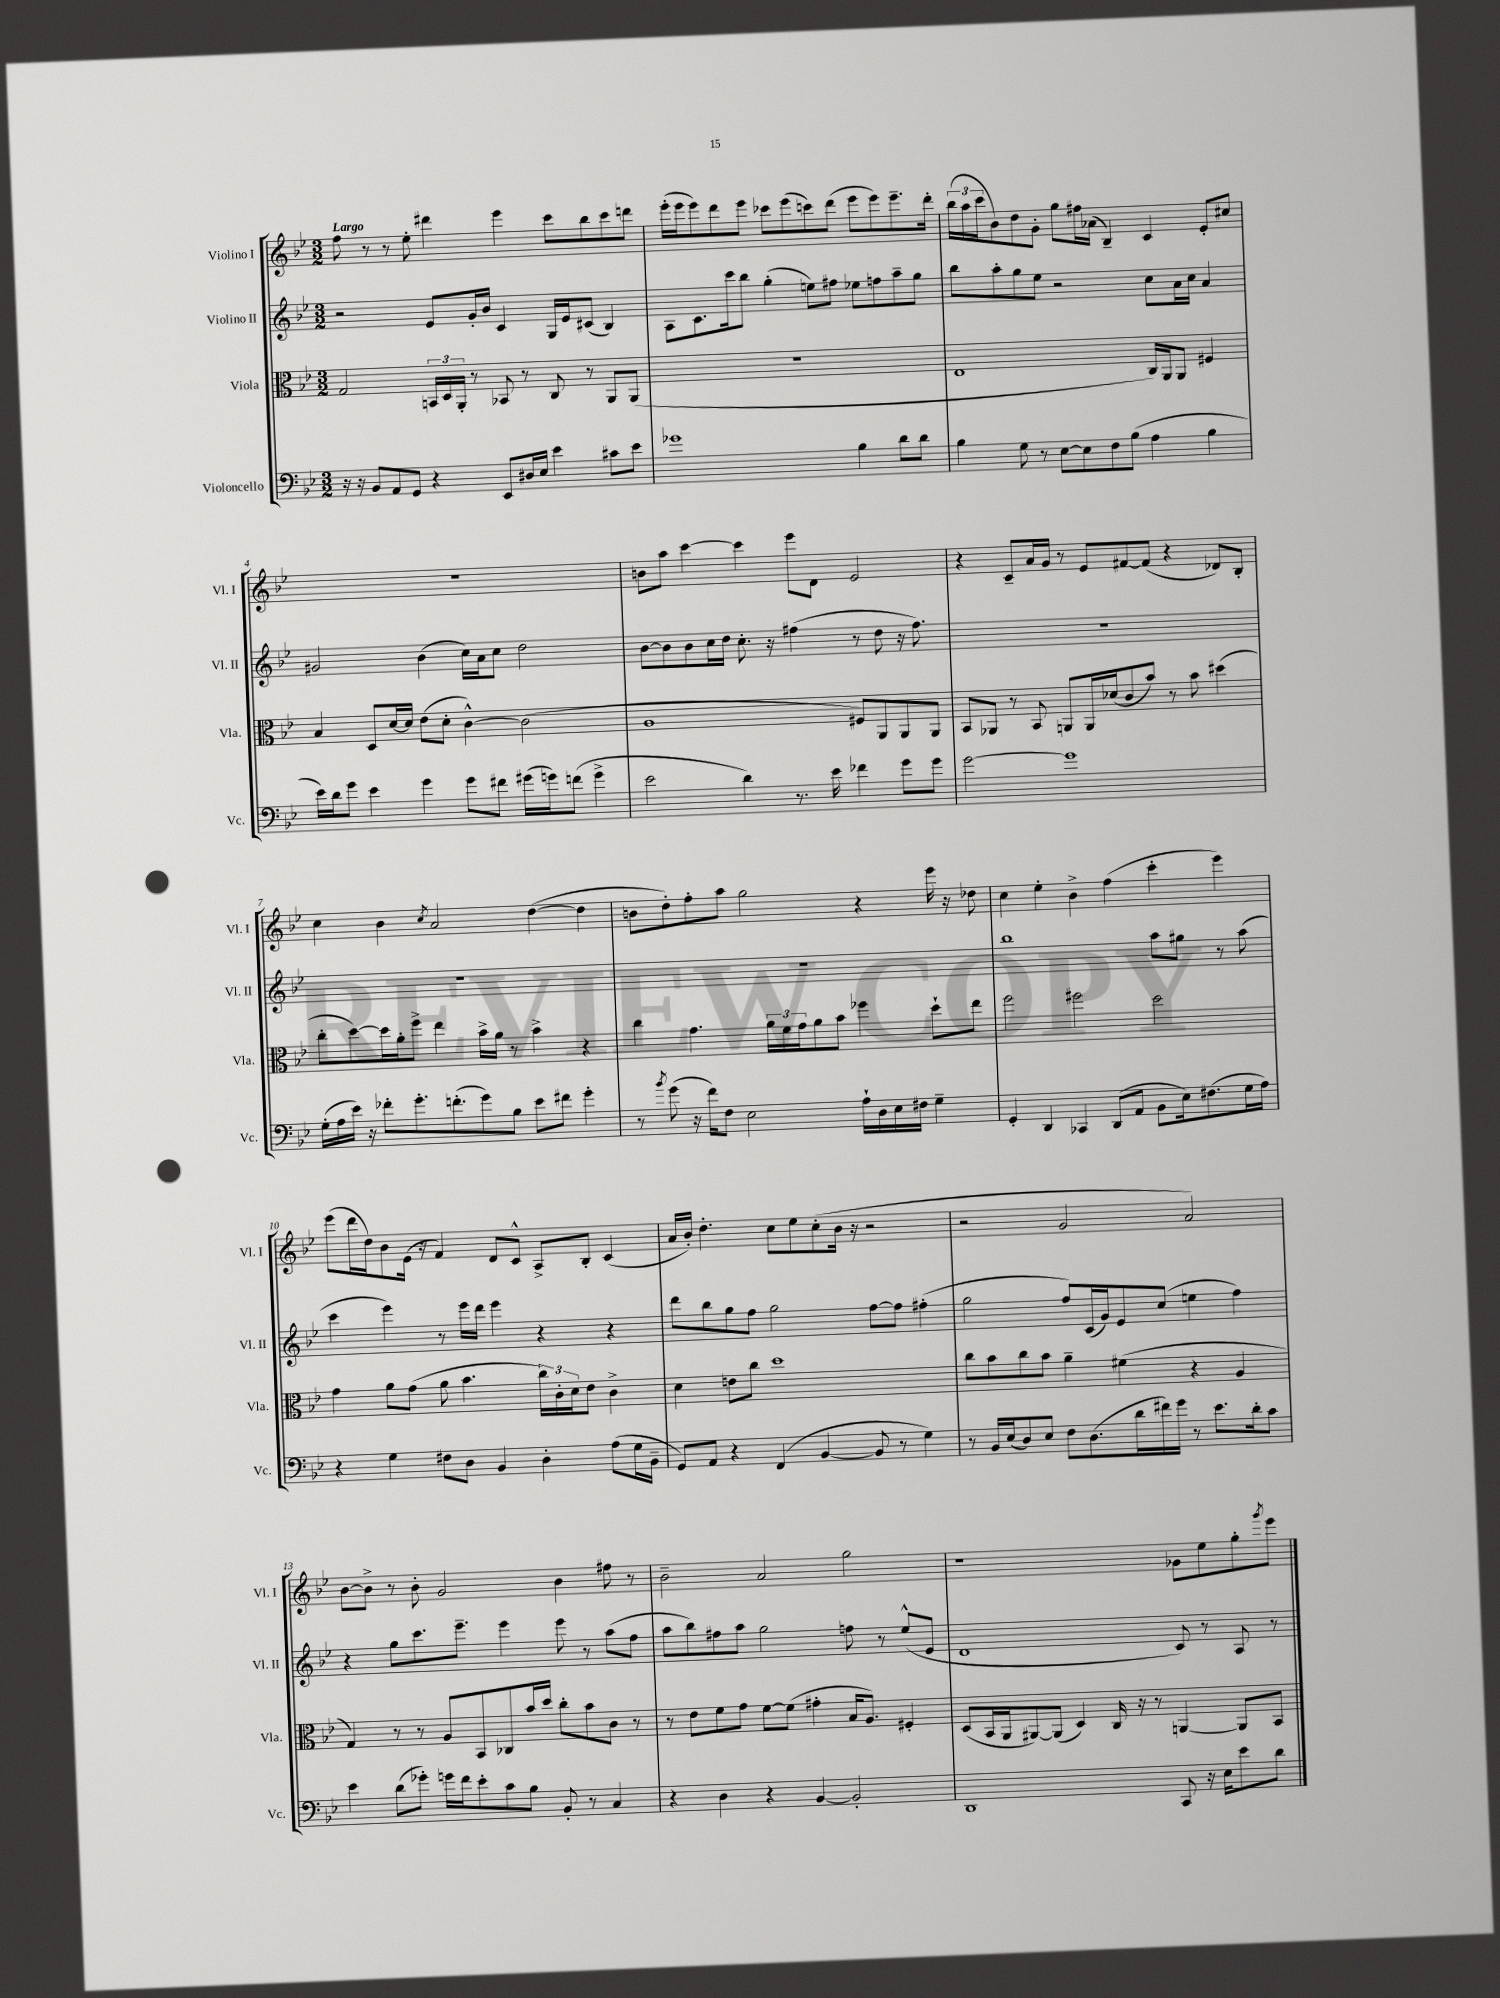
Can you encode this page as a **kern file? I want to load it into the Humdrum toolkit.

**kern	**kern	**kern	**kern
*part4	*part3	*part2	*part1
*staff4	*staff3	*staff2	*staff1
*I"Violoncello	*I"Viola	*I"Violino II	*I"Violino I
*I'Vc.	*I'Vla.	*I'Vl. II	*I'Vl. I
*clefF4	*clefC3	*clefG2	*clefG2
*k[b-e-]	*k[b-e-]	*k[b-e-]	*k[b-e-]
*M3/2	*M3/2	*M3/2	*M3/2
=1	=1	=1	=1
!	!	!	!LO:TX:a:B:t=Largo
16r	2G/	2r	8ff\
16r	.	.	.
8BB-/L	.	.	8r
8AA/	.	.	8r
8GG/J	.	.	8ee-'\
4r	24BBn/LL	8e-/L	4ddd#X\
.	24D/	.	.
.	24AA'/JJ	.	.
.	8r	16g'/L	.
.	.	16b-/JJ	.
8EE-/L	8BB-X/	4c/	4eee-\
16D#X/L	8r	.	.
16E-/JJ	.	.	.
4e-\	8C/	16G/LL	8ccc\L
.	.	16e-/J	.
.	8r	(8c#X/J	8bb-\
8c#X\L	8AA/L	4B-/)	8ccc\
8e-\J	(8AA/J	.	8dddn\J
=2	=2	=2	=2
1g-X	1.r	8A\L	(16eee-'\LL
.	.	.	16eee-\J
.	.	8.c\	8eee-\)
.	.	.	8ddd\
.	.	16ccc\k	.
.	.	8bb-\J	8eee-\J
.	.	(4gg'\	8ccc-X\L
.	.	.	(8eee-\
.	.	8een\L)	8cccn\)
.	.	8ff#X\J	(8ddd\J
4B-\	.	8ee-X\L	8eee-\L
.	.	8ffn\	8eee-\)
8d\L	.	8aa~\	8.eee-~\
8d\J	.	8gg\J	.
.	.	.	16ddd'\Jk
=3	=3	=3	=3
4B-\	1E-	8bb-\L	(24bb-\LL
.	.	.	24aa\
.	.	.	24ccc\J
.	.	8aa'\	8b-\)
8G\	.	8gg\	8dd\
8r	.	8ee-\J	8g'\J
[8E-\L	.	2r	8gg\L
8E-\]	.	.	16ff#X\L
.	.	.	(16a-X\JJ
8F\	.	.	4B-~/)
(8B-\J	.	.	.
4A\	16C/LL)	8cc\L	4c/
.	16AA/J	.	.
.	8AA/J	16a\L	.
.	.	16cc\JJ	.
4B-\	4F#X/	4a/	8e-'/L
.	.	.	8cc#X/J
!!LO:LB:g=z
=4	=4	=4	=4
16e-\LL)	4B-/	2g#X/	1.r
16d\J	.	.	.
8g\J	.	.	.
4e-\	8D/L	.	.
.	[16d/L	.	.
.	16d/JJ]	.	.
4g\	(8e-\L	(4b-\	.
.	8d'\J	.	.
8g\L	[4c^^\)	16cc\LL)	.
.	.	16a\J	.
8f#X\J	.	8cc\J	.
(16g#X\LL	(2c\]	2dd\	.
16gn\J)	.	.	.
(8fn\J	.	.	.
4g^\	.	.	.
=5	=5	=5	=5
2e-\	1A	[8b-\L	8bn\L
.	.	8b-\]	8aa\J
.	.	8b-\	[4ccc\
.	.	16cc\L	.
.	.	16dd\JJ	.
4d\)	.	8.cc'\	4ccc\]
.	.	16r	.
8.r	.	(4ff#X\	8eee-\L
.	.	.	8d\J
16e-\	.	.	.
4f-X\	8F#X/L)	8r	2e-/
.	8AA/	8dd\	.
8g\L	8AA/	16r	.
.	.	8.ff#\)	.
8g\J	8AA/J	.	.
=6	=6	=6	=6
[2g\	8BB-/L	1.r	4r
.	8AA-X/J	.	.
.	8r	.	8c~/L
.	8BB-/	.	16a/L
.	.	.	16g/JJ
1g]	8AAn/L	.	8r
.	16AA/L	.	8e-/L
.	(16d-X/J	.	.
.	8c/	.	[8f#X/
.	8b-/J)	.	(8f#/J]
.	8r	.	4r
.	8b-\	.	.
.	(4dd#X\	.	8d-X/L)
.	.	.	8B-'/J
!!LO:LB:g=z
=7	=7	=7	=7
(16G'\LL	8cc'\L	1.r	4cc\
16A\	.	.	.
16e-\JJ)	[8dd\)	.	.
16r	.	.	.
8f-X'\L	16dd\L]	.	4b-\
.	16a'\J	.	.
8.g'\	8ff^\J	.	.
.	.	.	8qcc/
.	4ee-\	.	2a/
(8.fn'\	.	.	.
8g\)	16b-^\LL	.	.
.	16a\JJ	.	.
8B-\J	8r	.	.
8e-\L	4b-^\	.	([4dd\
8f#X\J	.	.	.
4g'\	4r	.	4dd\]
=8	=8	=8	=8
8r	4cc\	1.r	8bn\L
8qb-/	.	.	.
(8g\	.	.	8dd'\)
16r	4.g\	.	8ff'\
16f\KL)	.	.	.
8F\J	.	.	8aa\J
2E-\	.	.	2gg\
.	24a\LL	.	.
.	24f\	.	.
.	24g\J	.	.
.	8a\	.	.
.	8b-\J	.	.
16A`\LL	4ff-X\	.	4r
16D\	.	.	.
16E-\	.	.	.
16F#X\JJ	.	.	.
4G~\	8dd`\L	.	16eee-\
.	.	.	16r
.	8ee-\J	.	8dd-X\
=9	=9	=9	=9
4GG'/	2ff\	1bb-	4cc\
4DD/	.	.	4ee-'\
4CC-X/	2ff#X\	.	4b-^\
(8DD/L	.	.	(4ff\
8AA/J	.	.	.
8BB-\L	2dd\	8aa\L	4ccc'\
16E-\k)	.	8gg#X\J	.
(8.F#X\	.	.	.
.	.	8r	4eee-\)
16G\L	.	(8aa\	.
16A\JJ)	.	.	.
!!LO:LB:g=z
=10	=10	=10	=10
4r	4g\	4ccc\	(8eee-\L
.	.	.	16ddd\L
.	.	.	16dd\J)
4G\	8a\L	4eee-\)	8b-\
.	(8g\J	.	(16e-\Jk
.	.	.	16r
8F#X\L	8a\	8r	4f/)
8D\J	4.b-\	16eee-\LL	.
.	.	16ddd\JJ	.
4BB-/	.	4eee-\	8d/L
.	.	.	8c^^/J
4D'\	24cc\LL)	4r	8A^/L
.	24c'\	.	.
.	24d\J	.	.
.	8e-\J	.	8B-'/J
(8A\L	4c^\	4r	(4c/
16G\L	.	.	.
16BB-~\JJ	.	.	.
=11	=11	=11	=11
8GG/L)	4d\	8ddd\L	16a/LL
.	.	.	16b-'/JJ)
8AA/J	.	8bb-\	4.dd'\
4r	8en\L	8gg\	.
.	8cc\J	8ff\J	.
(4FF/	1dd	2gg\	8cc\L
.	.	.	8ee-\
[4BB-/	.	.	(8cc'\
.	.	.	16b-\Jk
.	.	.	16r
8BB-/]	.	[8ff\L	2r
8r	.	8ff\J]	.
4G\)	.	(4ff#X'\	.
=12	=12	=12	=12
8r	8cc\L	2gg\	2r
16BB-/LL	8b-\	.	.
(16E-/J	.	.	.
8D/)	8cc\	.	.
8E-/J	8b-\J	.	.
8F\L	4a~\	8ff/L)	2g/
(8.D\	.	(16c/L	.
.	.	16g/J)	.
.	(4f#X\	8e-/	.
16d\L	.	.	.
16f#X\)	.	(8cc/J	.
16g\JJ	.	.	.
8r	4r	4een\	2a/)
8.e-\L	.	.	.
.	4A/	4ff\)	.
16d'\k	.	.	.
8c\J	.	.	.
!!LO:LB:g=z
=13	=13	=13	=13
4e-\	4G/)	4r	[8b-\L
.	.	.	8b-^\J]
(8d\L	8r	8gg\L	8r
8g-X'\J)	8r	8.ccc\	8b-'\
16gn\LL	8A/L	.	2g/
16f\J	.	8.eee-~\J	.
8e-'\	8BB-/	.	.
8c\	8C-X/	4eee-\	.
8B-\J	16b-/L	.	.
.	16dd/JJ	.	.
8BB-'/	8cc'\L	8eee-\	4b-\
8r	8b-\	8r	.
4C/	8c\J	(8aa\L	8ff#X\
.	8r	8ff\J	8r
=14	=14	=14	=14
4r	8r	8aa\L	2b-~\
.	8e-\L	8bb-\)	.
4D\	8f\	8ff#X\	.
.	8g\J	8aa\J	.
4r	[8f\L	2gg\	2a/
.	(8f\J]	.	.
[4BB-/	4g#X'\	.	.
2BB-'/]	16B-/KL	8ffn\	2gg\
.	8.A/J)	.	.
.	.	8r	.
.	4F#X'/	(8ee-^^/L	.
.	.	8e-/J	.
=15	=15	=15	=15
1DD	(8D/L	1d	1r
.	16BB-/L	.	.
.	16AA/J	.	.
.	[8AA#X/)	.	.
.	(8AA#/J]	.	.
.	4D/)	.	.
.	16C/	.	.
.	16r	.	.
.	8r	.	.
8CC/	[4AAn/	8c/)	8g-X\L
16r	.	8r	8ee-\
16E-\KL	.	.	.
8e-\	8AA/L]	8A/	8gg'\
.	.	.	8qggg/
8d\J	8BB-/J	8r	8eee-\J
==	==	==	==
*-	*-	*-	*-
